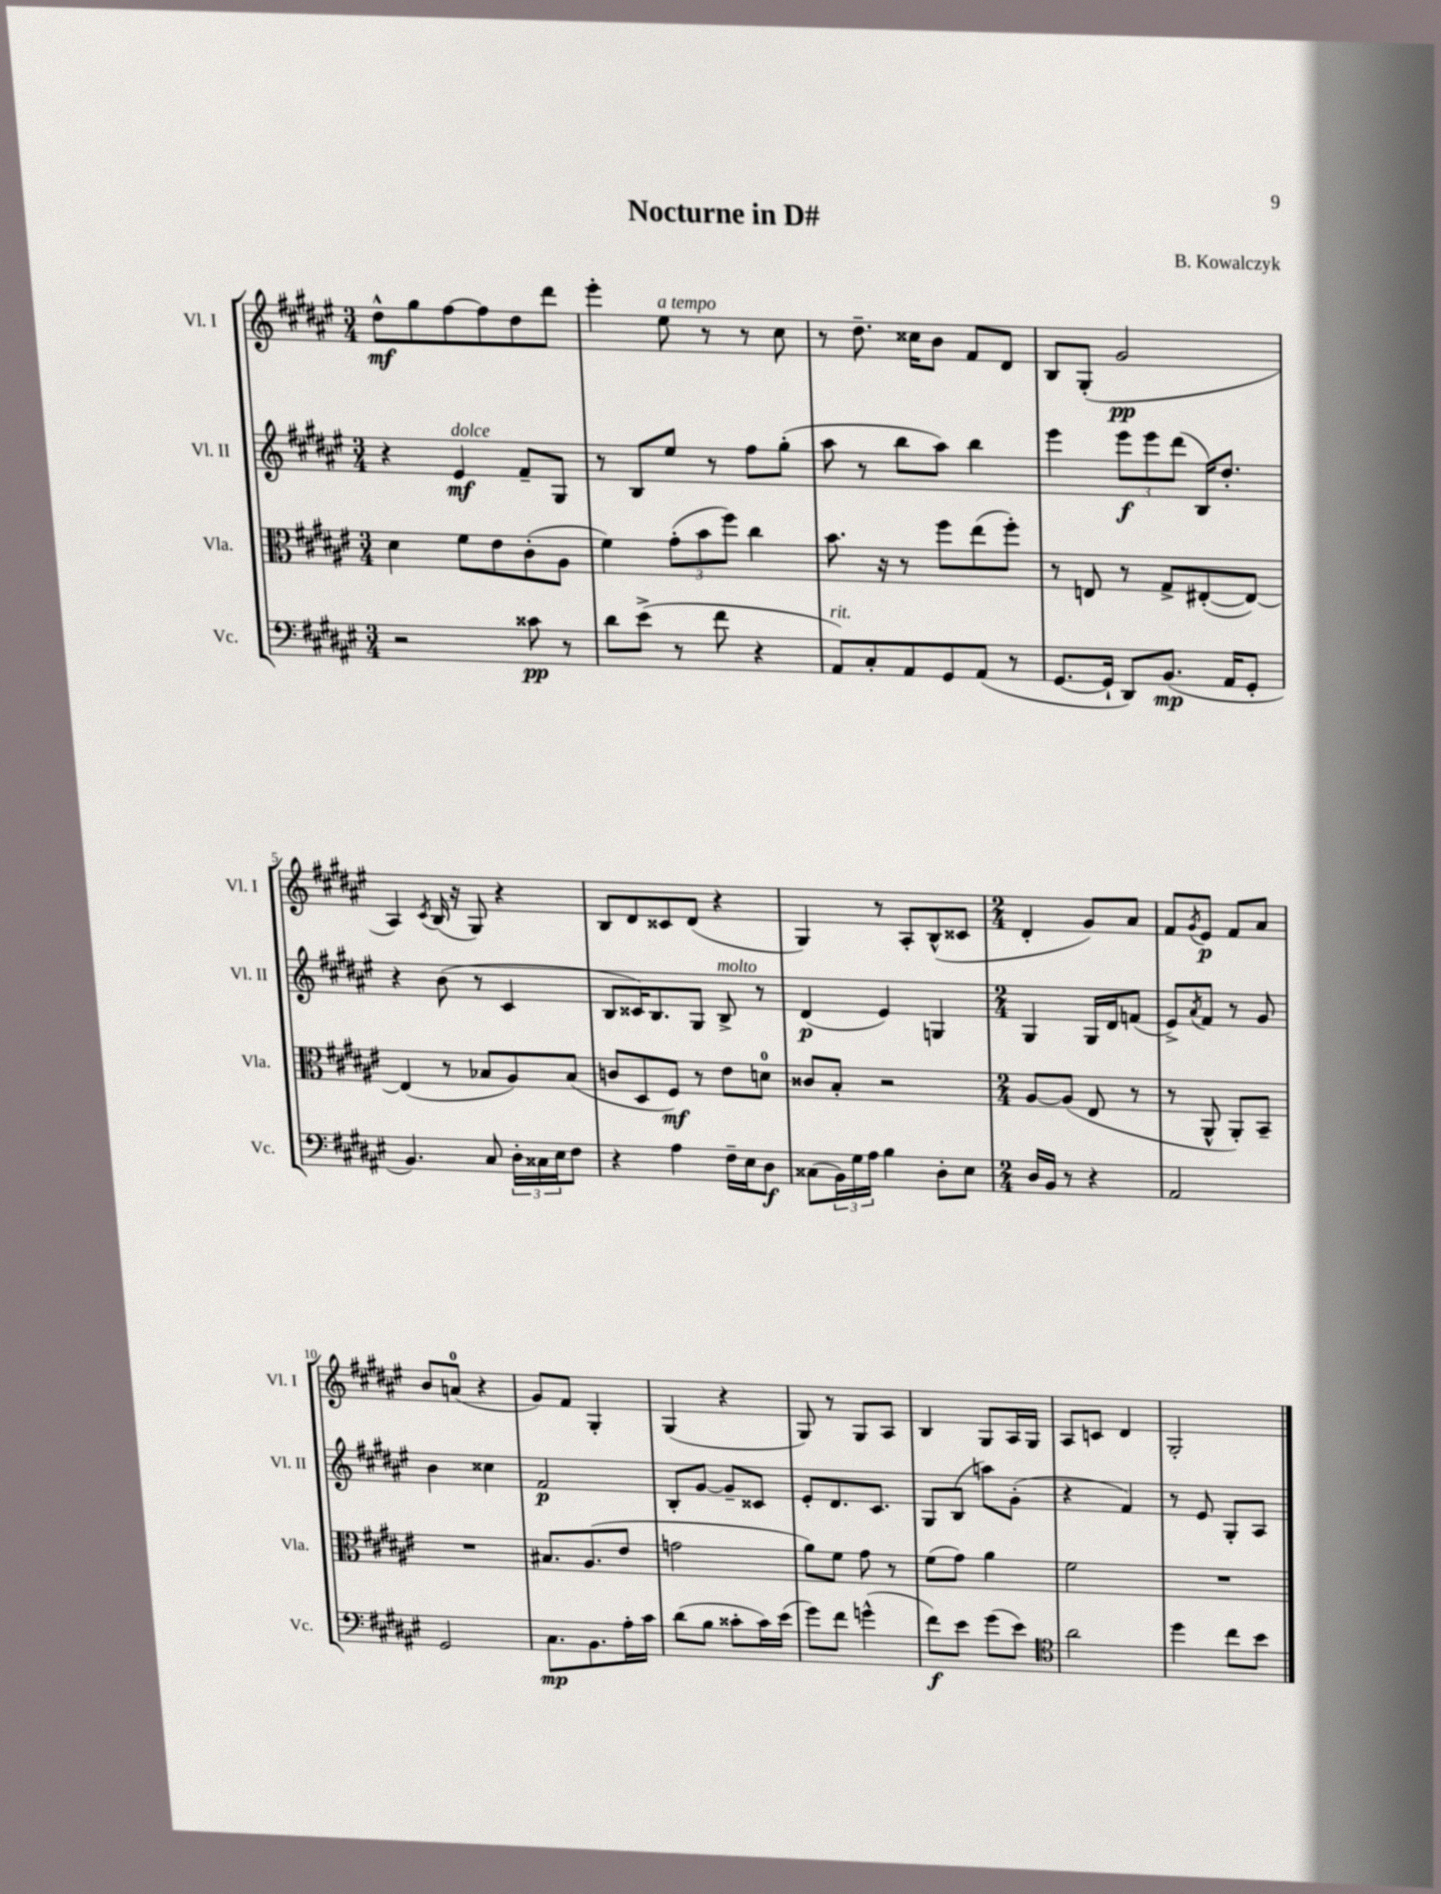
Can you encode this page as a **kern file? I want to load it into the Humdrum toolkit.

**kern	**dynam	**kern	**dynam	**kern	**dynam	**kern	**dynam
*part4	*part4	*part3	*part3	*part2	*part2	*part1	*part1
*staff4	*staff4	*staff3	*staff3	*staff2	*staff2	*staff1	*staff1
*I"Vc.	*	*I"Vla.	*	*I"Vl. II	*	*I"Vl. I	*
*I'Vc.	*	*I'Vla.	*	*I'Vl. II	*	*I'Vl. I	*
*clefF4	*	*clefC3	*	*clefG2	*	*clefG2	*
*k[f#c#g#d#a#e#]	*	*k[f#c#g#d#a#e#]	*	*k[f#c#g#d#a#e#]	*	*k[f#c#g#d#a#e#]	*
*M3/4	*	*M3/4	*	*M3/4	*	*M3/4	*
=1	=1	=1	=1	=1	=1	=1	=1
2r	.	4d#\	.	4r	.	8dd#^^\L	mf
.	.	.	.	.	.	8gg#\	.
!	!	!	!	!LO:TX:a:i:t=dolce	!	!	!
.	.	8f#\L	.	4e#/	mf	[8ff#\	.
.	.	8e#\	.	.	.	8ff#\]	.
8c##X\	pp	(8c#'\	.	8f#~/L	.	8dd#\	.
8r	.	8A#\J	.	8G#/J	.	8ddd#\J	.
=2	=2	=2	=2	=2	=2	=2	=2
8d#\L	.	4f#\)	.	8r	.	4eee#'\	.
(8e#^\J	.	.	.	8B/L	.	.	.
!	!	!	!	!	!	!LO:TX:a:i:t=a tempo	!
8r	.	(12g#'\L	.	8ee#/J	.	8ee#\	.
.	.	12b\	.	.	.	.	.
8f#\	.	.	.	8r	.	8r	.
.	.	12ff#\J)	.	.	.	.	.
4r	.	4cc#\	.	8ff#\L	.	8r	.
.	.	.	.	(8gg#'\J	.	8cc#\	.
=3	=3	=3	=3	=3	=3	=3	=3
!LO:TX:a:i:t=rit.	!	!	!	!	!	!	!
8AA#/L)	.	8.b\	.	8aa#\	.	8r	.
8C#'/	.	.	.	8r	.	8.dd#~\	.
.	.	16r	.	.	.	.	.
8AA#/	.	8r	.	8bb\L	.	.	.
.	.	.	.	.	.	16cc##X\KL	.
8GG#/	.	8ff#\L	.	8aa#\J)	.	8b\J	.
(8AA#/J	.	(8ee#\	.	4bb\	.	8f#/L	.
8r	.	8ff#'\J)	.	.	.	8d#/J	.
=4	=4	=4	=4	=4	=4	=4	=4
[8.GG#/L	.	8r	.	4eee#\	.	8B/L	.
.	.	8En/	.	.	.	(8G#'/J	.
16GG#`/Jk]	.	.	.	.	.	.	.
8DD#/L)	.	8r	.	12eee#\L	f	2g#/	pp
.	.	.	.	12eee#\	.	.	.
(8.BB/J	mp	8G#^/L	.	.	.	.	.
.	.	.	.	(12ddd#\J	.	.	.
.	.	([8E#X'/	.	16B/KL)	.	.	.
16AA#/KL	.	.	.	8.dd#'/J	.	.	.
8GG#'/J	.	8E#/J_)	.	.	.	.	.
!!LO:LB:g=z
=5	=5	=5	=5	=5	=5	=5	=5
4.BB/)	.	(4E#/]	.	4r	.	4A#/)	.
.	.	.	.	.	.	8qc#/	.
.	.	8r	.	(8b\	.	(16B/	.
.	.	.	.	.	.	16r	.
8C#/	.	8B-X/L	.	8r	.	8G#/)	.
24D#'\LL	.	8A#/)	.	4c#/	.	4r	.
24C##X\	.	.	.	.	.	.	.
24E#\J	.	.	.	.	.	.	.
8F#\J	.	(8B-/J	.	.	.	.	.
=6	=6	=6	=6	=6	=6	=6	=6
4r	.	8cn/L	.	8B/L	.	8B/L	.
.	.	8D#/	.	16c##X/K)	.	8d#/	.
.	.	.	.	8.B/	.	.	.
4A#\	.	8F#/J)	mf	.	.	8c##X/	.
.	.	8r	.	8G#/J	.	(8d#/J	.
!	!	!	!	!LO:TX:a:i:t=molto	!	!	!
16F#~\LL	.	8e#\L	.	8B^/	.	4r	.
16E#\J	.	.	.	.	.	.	.
8D#\J	f	8dn\J	.	8r	.	.	.
=7	=7	=7	=7	=7	=7	=7	=7
(8C##X\L	.	8c##X/L	.	(4d#/	p	4G#/)	.
24BB\L)	.	8B'/J	.	.	.	.	.
24G#\	.	.	.	.	.	.	.
24A#\JJ	.	.	.	.	.	.	.
4B\	.	2r	.	4e#/)	.	8r	.
.	.	.	.	.	.	8A#'/L	.
8D#'\L	.	.	.	4Gn/	.	(8B^^/	.
8E#\J	.	.	.	.	.	8c##X/J	.
=8	=8	=8	=8	=8	=8	=8	=8
*M2/4	*	*M2/4	*	*M2/4	*	*M2/4	*
16D#/LL	.	[8A#/L	.	4G#/	.	4d#'/	.
16BB/JJ	.	.	.	.	.	.	.
8r	.	(8A#/J]	.	.	.	.	.
4r	.	8E#/	.	16G#/LL	.	8g#/L)	.
.	.	.	.	16d#/J	.	.	.
.	.	8r	.	(8fn/J	.	8a#/J	.
=9	=9	=9	=9	=9	=9	=9	=9
2AA#/	.	8r	.	8e#^/L)	.	8f#/L	.
.	.	.	.	8qa#/	.	8qg#/	.
.	.	8AA#^^/	.	8f#/J	.	8e#/J	p
.	.	8AA#'/L)	.	8r	.	8f#/L	.
.	.	8BB~/J	.	8g#/	.	8a#/J	.
!!LO:LB:g=z
=10	=10	=10	=10	=10	=10	=10	=10
2GG#/	.	2r	.	4b\	.	8b/L	.
.	.	.	.	.	.	(8an/J	.
.	.	.	.	4cc##X\	.	4r	.
=11	=11	=11	=11	=11	=11	=11	=11
8.C#\L	mp	8.B#X/L	.	2f#/	p	8g#/L)	.
.	.	.	.	.	.	8f#/J	.
8.BB\	.	(8.A#/	.	.	.	.	.
.	.	.	.	.	.	4G#'/	.
16A#'\L	.	8e#/J	.	.	.	.	.
16c#\JJ	.	.	.	.	.	.	.
=12	=12	=12	=12	=12	=12	=12	=12
(8d#\L	.	2gn\	.	8B'/L	.	(4G#/	.
8B\J	.	.	.	[8g#/J	.	.	.
8c##X'\L	.	.	.	8g#~/L]	.	4r	.
16c##\L)	.	.	.	8c##X/J	.	.	.
(16e#\JJ	.	.	.	.	.	.	.
=13	=13	=13	=13	=13	=13	=13	=13
8g#\L)	.	8a#\L)	.	8e#'/L	.	8G#/)	.
8f#\J	.	8f#\J	.	8.d#/	.	8r	.
(4gn^^\	.	8g#\	.	.	.	8G#/L	.
.	.	.	.	8.c#/J	.	.	.
.	.	8r	.	.	.	8A#/J	.
=14	=14	=14	=14	=14	=14	=14	=14
8f#\L)	f	(8f#\L	.	8G#/L	.	4B/	.
8e#\J	.	8g#\J)	.	(8B/J	.	.	.
(8g#\L	.	4a#\	.	8aan\L)	.	8G#/L	.
8e#\J)	.	.	.	(8g#'\J	.	16A#/L	.
.	.	.	.	.	.	16G#/JJ	.
=15	=15	=15	=15	=15	=15	=15	=15
*clefC4	*	*	*	*	*	*	*
2a#\	.	2f#\	.	4r	.	8A#/L	.
.	.	.	.	.	.	8cn/J	.
.	.	.	.	4f#/)	.	4d#/	.
=16	=16	=16	=16	=16	=16	=16	=16
4dd#\	.	2r	.	8r	.	2G#'/	.
.	.	.	.	8e#/	.	.	.
8cc#\L	.	.	.	8G#'/L	.	.	.
8b\J	.	.	.	8A#/J	.	.	.
==	==	==	==	==	==	==	==
*-	*-	*-	*-	*-	*-	*-	*-
